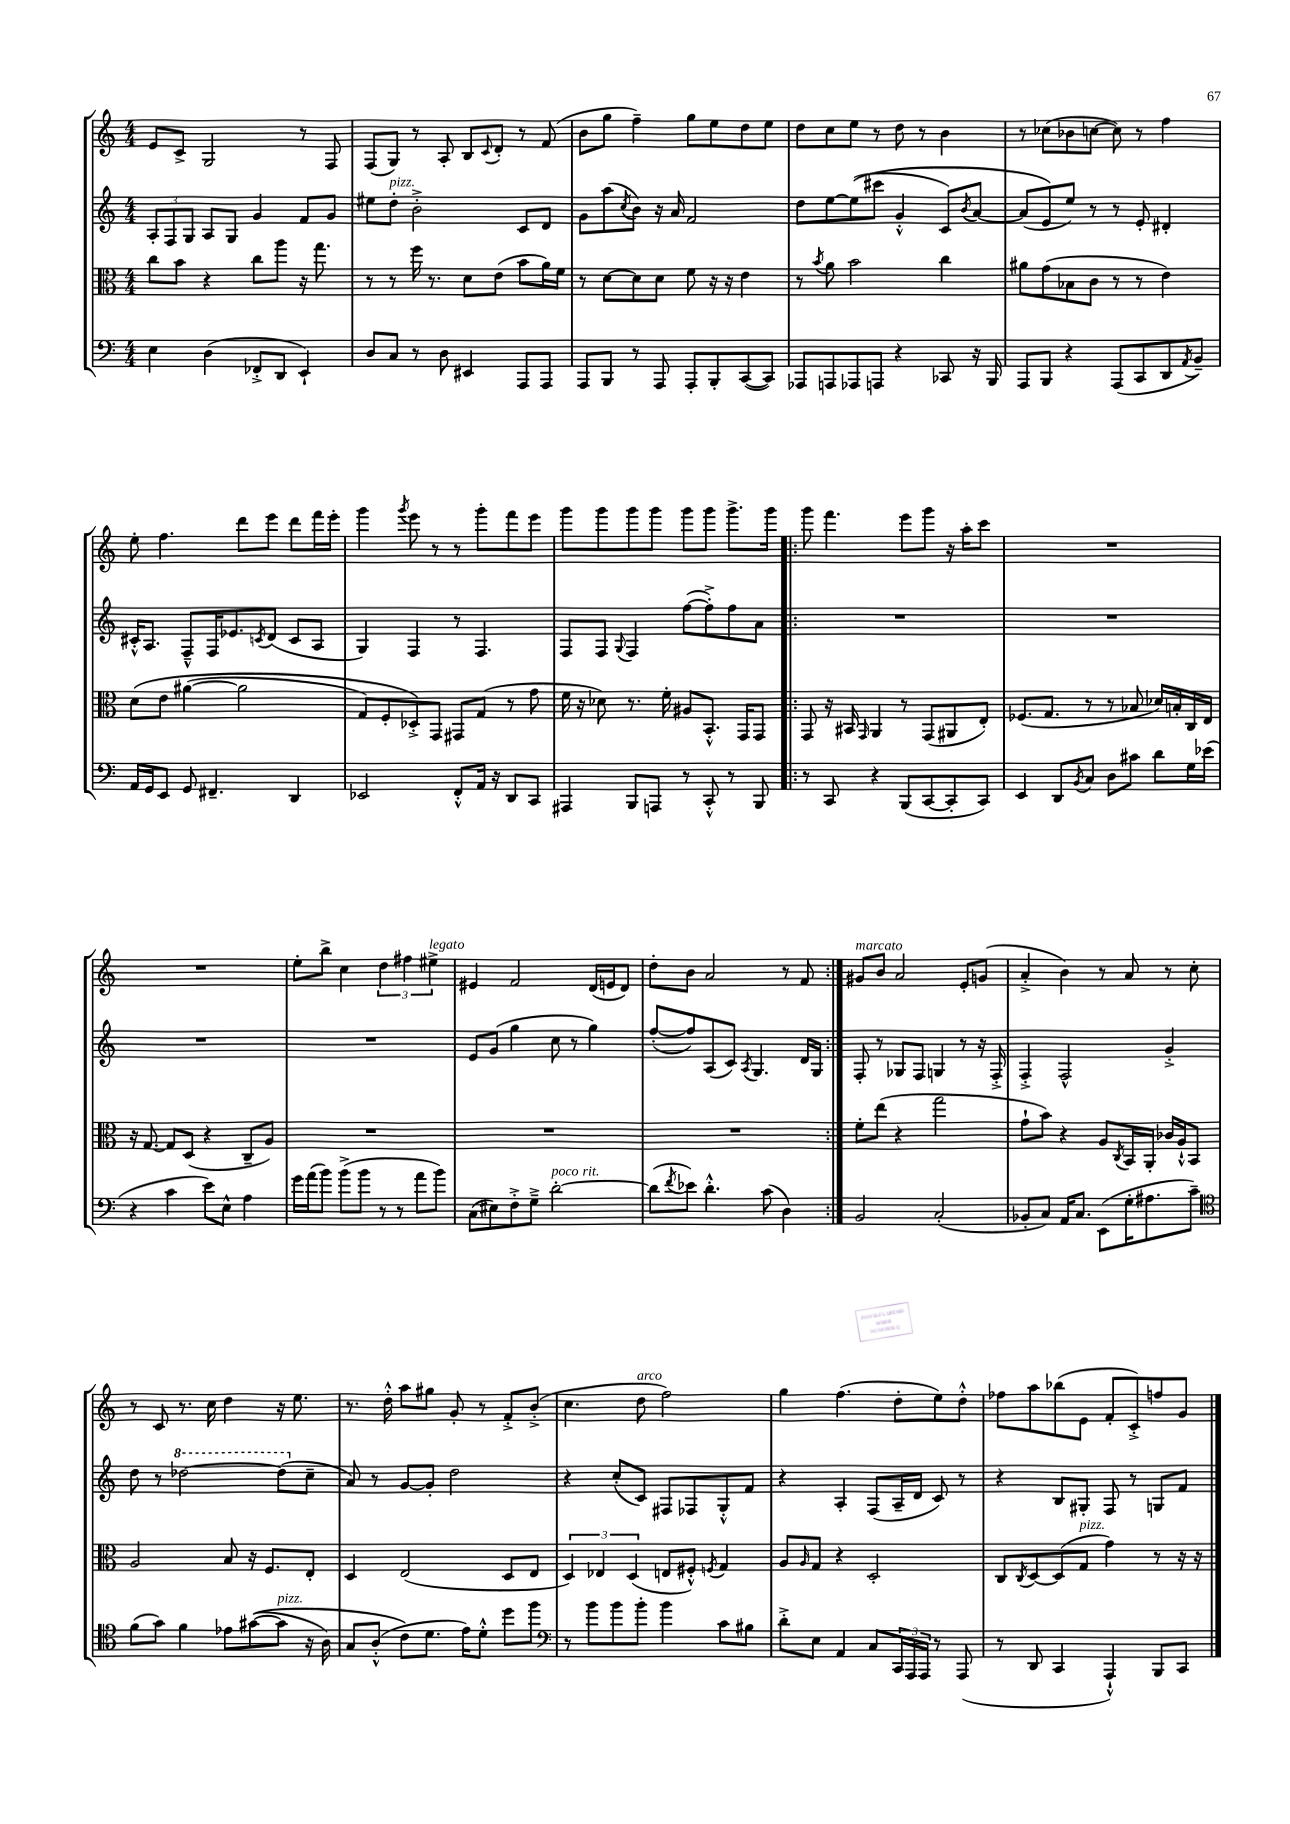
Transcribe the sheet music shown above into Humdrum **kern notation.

**kern	**kern	**kern	**kern
*staff4	*staff3	*staff2	*staff1
*clefF4	*clefC3	*clefG2	*clefG2
*k[]	*k[]	*k[]	*k[]
*M4/4	*M4/4	*M4/4	*M4/4
4E\	8cc\L	12A'/L	8e/L
.	.	12F/	.
.	8b\J	.	8c^/J
.	.	12G/J	.
(4D\	4r	8A/L	2G/
.	.	8G/J	.
8FF-'^/L	8cc\L	4g/	.
8DD/J	8aa\J	.	.
4EE`/)	16r	8f/L	8r
.	8.gg\	.	.
.	.	8g/J	8F/
=	=	=	=
8D/L	8r	8ee#\L	(8F/L
8C/J	8r	8dd'\J	8G/J)
8r	16ff\	2b'^\	8r
.	8.r	.	.
8D\	.	.	8A'/
4EE#/	8d\L	.	8B/L
.	.	.	8qqc/
.	(8e\J	.	8d'/J
8AAA/L	8b\L	8c/L	8r
8AAA/J	16a\L)	8d/J	(8f/
.	16f\JJ	.	.
=	=	=	=
8AAA/L	8r	8g\L	8b\L
8BBB/J	[8d\L	(8aa\	8gg\J
.	.	8qcc/	.
8r	8d\]	8b\J)	4ff~\)
8AAA/	8d\J	16r	.
.	.	16a/	.
8AAA'/L	8f\	2f/	8gg\L
8BBB'/	16r	.	8ee\
.	16r	.	.
([8CC/	4e\	.	8dd\
8CC/]J)	.	.	8ee\J
=	=	=	=
8AAA-/L	8r	8dd\L	8dd\L
.	8qb/	.	.
8AAA/	8a\	[8ee\	8cc\
8AAA-/	2b\	&((8ee\]	8ee\J
8AAA/J	.	8ccc#\J	8r
4r	.	4g'^^/	8dd\
.	.	.	8r
8CC-/	4cc\	8c/L)	4b\
.	.	8qb/	.
16r	.	[8a/J	.
16BBB/	.	.	.
=	=	=	=
8AAA/L	8a#\L	(8a/]L	8r
8BBB/J	(8g\	8e/&)	(8cc-\L
4r	8B-\	8ee/J)	8b-\
.	8c\J	8r	[8cc\J
(8AAA/L	8r	8r	8cc\])
8CC/	8r	8e'/	8r
8DD/	4e\)	4d#'/	4ff\
8qAA/	.	.	.
8BB~/J)	.	.	.
=	=	=	=
16AA/LL	&(8d\L	16c#'^^/LK	8ee'\
16GG/J	.	8.A/J	.
8EE/J	8e\J	.	4.ff\
8GG/	([4a#\	8F~^^/L	.
4.FF#~/	.	16F/K	.
.	.	8.e-/	.
.	2a#\]	.	8ddd\L
.	.	8qc/	.
.	.	(8d/J	8eee\J
4DD/	.	8c/L	8ddd\L
.	.	8A/J	16fff\L
.	.	.	16eee'\JJ
=	=	=	=
2EE-/	8G/L)	4G/)	4ggg\
.	8F'/	.	.
.	.	.	8qggg/
.	8D-'^/&)	4F/	8eee\
.	8GG/J	.	8r
8FF'^^/L	8GG#/L	8r	8r
16AA/Jk	(8G/J	4.F/	8ggg'\L
16r	.	.	.
8DD/L	8r	.	8fff\
8CC/J	8g\	.	8eee\J
=	=	=	=
4AAA#/	16f\	8F/L	8ggg\L
.	16r	.	.
.	8d-\)	8F/J	8ggg\
.	.	8qqG/	.
8BBB/L	8.r	4F/	8ggg\
8AAA/J	.	.	8ggg\J
.	16f'\	.	.
8r	8A#/L	([8ff\L	8ggg\L
8CC'^^/	8.BB'^^/J	8ff'^\])	8ggg\J
8r	.	8ff\	8.ggg^\L
.	16GG/LK	.	.
8BBB/	8GG/J	8a\J	.
.	.	.	16ggg\Jk
=!|:	=!|:	=!|:	=!|:
8r	8GG/	1r	8ggg\
8CC/	16r	.	4.fff\
.	16BB#/	.	.
.	16qqGG/	.	.
4r	4AA/	.	.
(8BBB/L	8r	.	8eee\L
[8CC/	(8GG/L	.	8ggg\J
8CC'/]	8AA#/	.	16r
.	.	.	16aa'\LK
8CC/J)	8E'/J)	.	8ccc\J
=	=	=	=
4EE/	(8.F-/L	1r	1r
.	8.G/J	.	.
8DD/L	.	.	.
8qBB/	.	.	.
8C/J	8r	.	.
8D\L	8r	.	.
8c#\J	8B-/	.	.
8d\L	16d-/LL)	.	.
.	16B'/	.	.
16G\L	16C/	.	.
(16e-\JJ	16E/JJ	.	.
=	=	=	=
4r	16r	1r	1r
.	[8.G/	.	.
4c\	8G/]L	.	.
.	(8D/J	.	.
8e\L)	4r	.	.
8E^^\J	.	.	.
4A\	8C~/L	.	.
.	8A/J)	.	.
=	=	=	=
16g\LL	1r	1r	8ee'\L
(16a\J	.	.	.
8b\J)	.	.	8bb^\J
(8b^\L	.	.	4cc\
8b\J	.	.	.
8r	.	.	6dd\
8r	.	.	.
.	.	.	6ff#\
8a\L	.	.	.
.	.	.	6ee#^\
8b\J)	.	.	.
=	=	=	=
(8C\L	1r	8e/L	4e#/
8E#\)	.	(8g/J	.
8F'^\	.	4gg\	2f/
8G~^\J	.	.	.
[2d'\	.	8cc\	.
.	.	8r	.
.	.	4gg\)	(16d/LL
.	.	.	16e/J
.	.	.	8d/J)
=	=	=	=
(8d\]L	1r	([8ff'/L	8dd'\L
8qf/	.	.	.
8e-\J)	.	8ff/])	8b\J
4.d'^^\	.	(8A/	2a/
.	.	8c/J)	.
.	.	8qA/	.
.	.	4.G/	.
(8c\	.	.	.
4D\)	.	.	8r
.	.	16d/LL	8f/
.	.	16G/JJ	.
=:|!	=:|!	=:|!	=:|!
2BB/	8f'\L	8F'/	8g#/L
.	(8ee\J	8r	8b/J
.	4r	8G-/L	2a/
.	.	8F/J	.
(2C'/	2gg\	4G/	.
.	.	8r	8e'/L
.	.	16r	(8g/J
.	.	16F'^/	.
=	=	=	=
8BB-'/L	8g`\L	4F'^/	4a'^/
8C/J)	8b\J)	.	.
16AA/LK	4r	2F^^/	4b\)
8.C/J	.	.	.
(8EE\L	8A/L	.	8r
.	8qC/	.	.
16G'\K	16BB/L	.	8a/
8.A#\	16AA'/JJ	.	.
.	16c-/LL	4g'^/	8r
.	16A`^^/J	.	.
8c~\J)	8BB/J	.	8cc'\
=	=	=	=
*clefC4	*	*	*
(8f\L	2A/	8dd\	8r
8g\J)	.	8r	8c/
4f\	.	[2ddd-\	8.r
.	.	.	16cc\
8e-\L	8B/	.	4dd\
&(([8g#\	16r	.	.
.	8.F/L	.	.
8g#\]J	.	(8ddd-\]L	16r
.	.	.	8.ee\
16r	8E'/J	8cc~\J	.
16A\)	.	.	.
=	=	=	=
8G/L	4D/	8a/)	8.r
(8A'^^/J	.	8r	.
.	.	.	16dd'^^\
8c\L&)	(2E/	[8g/L	8aa\L
8.d\J	.	8g'/]J	8gg#\J
.	.	2dd\	8g'/
16e\LK)	.	.	.
8d'^^\J	.	.	8r
8dd\L	8D/L	.	8f'^/L
8ff\J	8E/J	.	(8b'^/J
=	=	=	=
*clefF4	*	*	*
8r	6D/)	4r	4.cc\
8b\L	.	.	.
.	6E-/	.	.
8b\	.	(8cc'/L	.
.	(6D/	.	.
8b'\J	.	8c/J)	8dd\
4b\	8E/L	8F#/L	2ff\)
.	8F#'^^/J)	8F-/	.
.	8qF/	.	.
8c\L	4G/	8G'^^/	.
8B#\J	.	8f/J	.
=	=	=	=
8d'^\L	8A/L	4r	4gg\
.	16qqA/	.	.
8E\J	8G/J	.	.
4AA/	4r	4A'/	(4.ff\
8C/L	2D'/	(8F/L	.
24CC/L	.	16A~/L	8dd'\L
24AAA/	.	.	.
.	.	16d/JJ	.
24AAA/JJ	.	.	.
8r	.	8c/)	8ee\)
(8AAA/	.	8r	8dd'^^\J
=	=	=	=
8r	8C/L	4r	8ff-\L
.	8qC/	.	.
8DD/	[8D/	.	8aa\
4CC/	(8D/]	8B/L	(8bb-\
.	8G/J	8G#'/J	8e\J
4AAA`^^/)	4g\)	8F/	8f'/L
.	.	8r	8c'^/)
8BBB/L	8r	8G/L	8ff/
8CC/J	16r	8f/J	8g/J
.	16r	.	.
==	==	==	==
*-	*-	*-	*-
